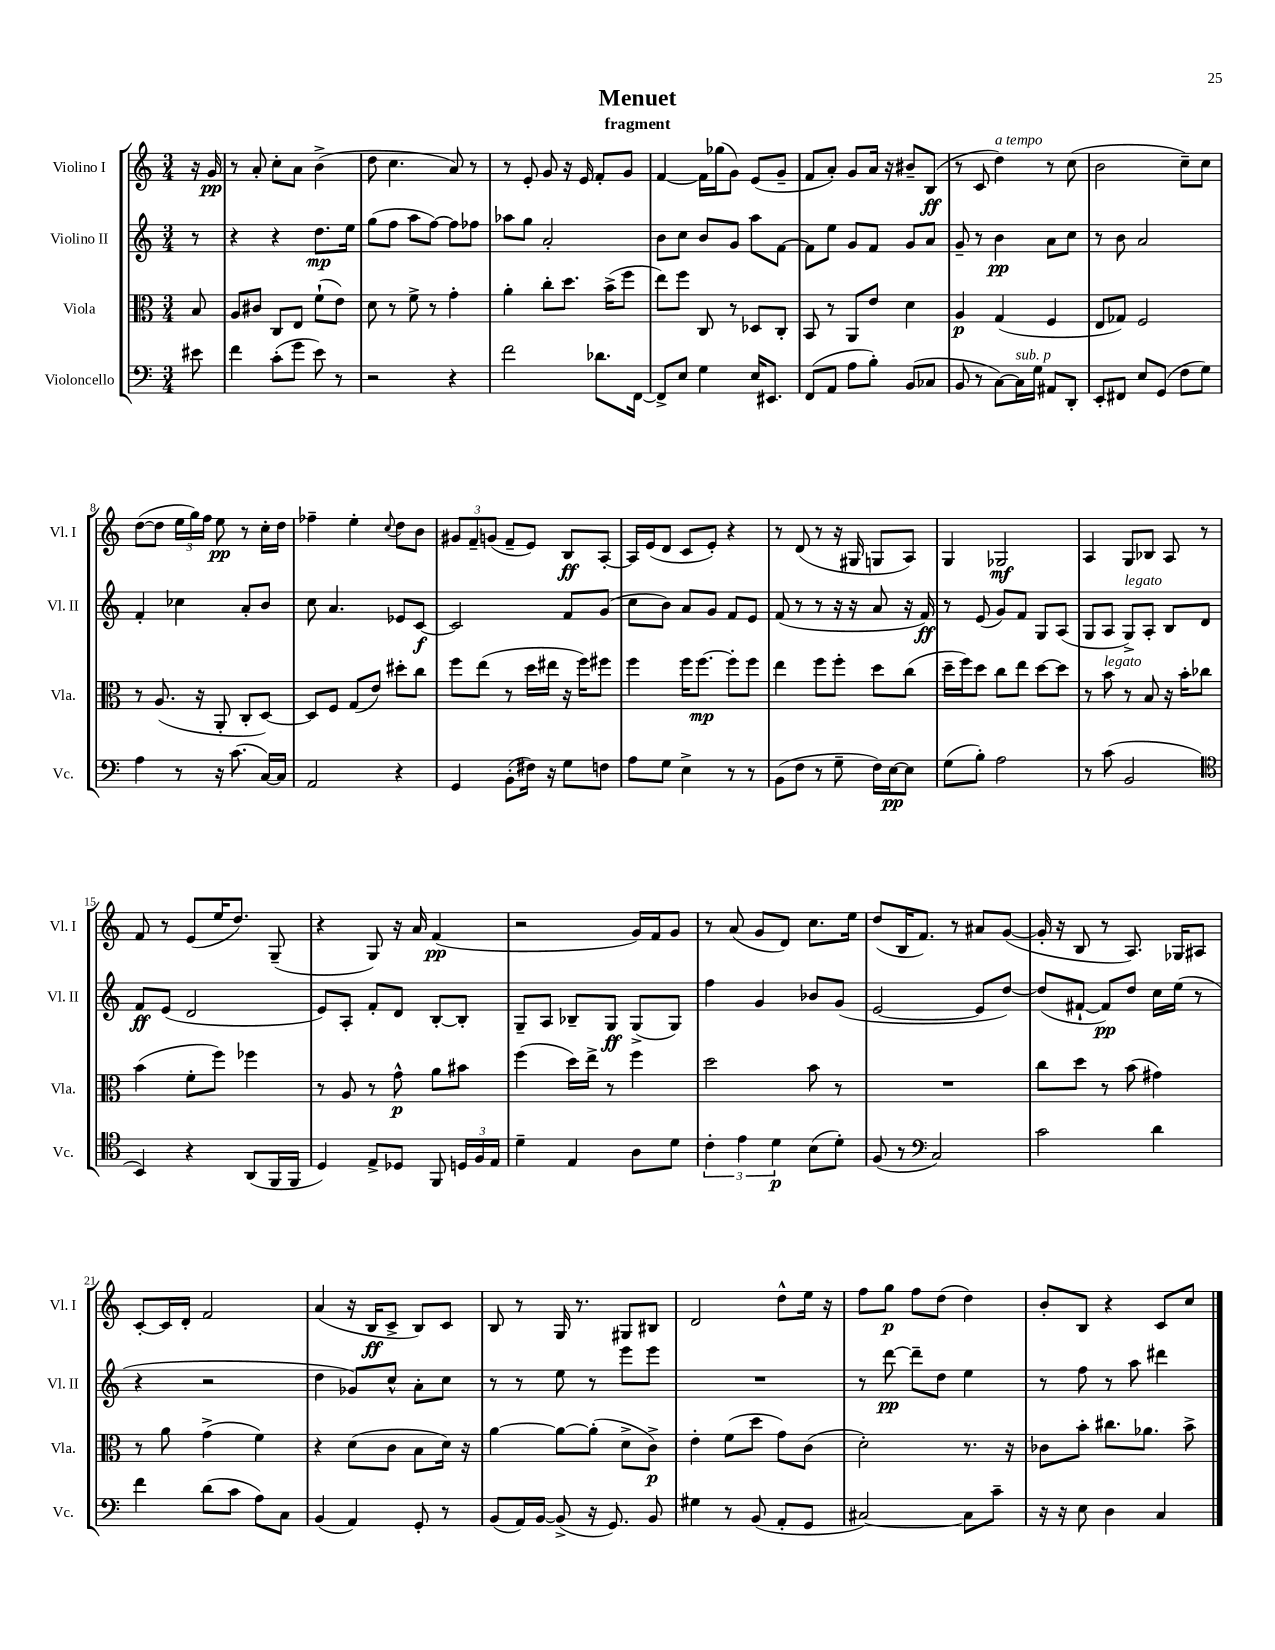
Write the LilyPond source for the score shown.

\header { title = "Menuet" subtitle = "fragment" }
<<
\new StaffGroup <<
\new Staff = "s0" \with { instrumentName = "Violino I" shortInstrumentName = "Vl. I" } {
    \clef treble \key c \major \numericTimeSignature \time 3/4 \partial 8
    \autoBeamOff r16 g'16\pp |
    r8 a'8-. c''8[-. a'8] b'4->( |
    d''8 c''4. a'8) r8 |
    r8 e'8-. g'8 r16 e'16 f'8[-. g'8] |
    f'4~ f'16[ ges''16( g'8]) e'8[( g'8]-- |
    f'8[ a'8]-.) g'8[ a'16] r16 bis'8[-- b8]\ff( |
    r8 c'8 d''4^\markup { \italic "a tempo" }) r8 c''8( |
    b'2 c''8[--) c''8] |
    d''8[~( d''8] \tuplet 3/2 { e''16[ g''16) f''16] } e''8\pp r8 c''16[-. d''16] |
    fes''4-- e''4-. \appoggiatura { c''8 } d''8[ b'8] |
    \tuplet 3/2 { gis'8[ f'8-- g'8]( } f'8[-- e'8]) b8[\ff a8]~-. |
    a16[ e'16( d'8] c'8[ e'8]-.) r4 |
    r8 d'8( r8 r16 gis16 g8[ a8]) |
    g4 ges2\mf |
    a4 g8[ bes8] a8 r8 |
    f'8 r8 e'8[( e''16 d''8.]) g8--( |
    r4 g8) r16 a'16 f'4\pp( |
    r2 g'16[) f'16 g'8] |
    r8 a'8( g'8[ d'8]) c''8.[ e''16] |
    d''8[( b16 f'8.]) r8 ais'8[ g'8]~( |
    g'16-. r16 b8 r8 a8.) ges16[ ais8] |
    c'8[~-. c'16 d'16]-. f'2 |
    a'4( r16 b16[\ff c'8]-> b8[) c'8] |
    b8 r8 g16 r8. gis8[ bis8] |
    d'2 d''8[-^ e''16] r16 |
    f''8[ g''8]\p f''8[ d''8]( d''4) |
    b'8[-. b8] r4 c'8[ c''8] \bar "|." |
}
\new Staff = "s1" \with { instrumentName = "Violino II" shortInstrumentName = "Vl. II" } {
    \clef treble \key c \major \numericTimeSignature \time 3/4 \partial 8
    \autoBeamOff r8 |
    r4 r4 d''8.[\mp e''16] |
    g''8[( f''8] a''8[ f''8]~) f''8[ fes''8] |
    aes''8[ g''8] a'2-. |
    b'8[ c''8] b'8[ g'8] a''8[ f'8]~ |
    f'8[ e''8] g'8[ f'8] g'8[ a'8] |
    g'8-- r8 b'4\pp a'8[ c''8] |
    r8 b'8 a'2 |
    f'4-. ces''4 a'8[-. b'8] |
    c''8 a'4. ees'8[ c'8]~\f |
    c'2 f'8[ g'8]( |
    c''8[ b'8]) a'8[ g'8] f'8[ e'8] |
    f'8( r8 r8 r16 r16 a'8 r16 f'16\ff) |
    r8 e'8( g'8[) f'8] g8[ a8]( |
    g8[ a8] g8[->^\markup { \italic "legato" }) a8]-. b8[ d'8] |
    f'8[\ff e'8]( d'2 |
    e'8[) a8]-. f'8[-. d'8] b8[~-. b8]-. |
    g8[-- a8] bes8[-- g8]\ff g8[->( g8]) |
    f''4 g'4 bes'8[ g'8]( |
    e'2~ e'8[ d''8]~) |
    d''8[( fis'8]~-! fis'8[\pp) d''8] c''16[ e''16]( r8 |
    r4 r2 |
    d''4 ges'8[) c''8]-^ a'8[-. c''8] |
    r8 r8 e''8 r8 e'''8[ e'''8] |
    R2. |
    r8 d'''8~\pp d'''8[-- d''8] e''4 |
    r8 f''8 r8 a''8 dis'''4 \bar "|." |
}
\new Staff = "s2" \with { instrumentName = "Viola" shortInstrumentName = "Vla." } {
    \clef alto \key c \major \numericTimeSignature \time 3/4 \partial 8
    \autoBeamOff b8 |
    a8[ cis'8] c8[ e8] f'8[-!( e'8]) |
    d'8 r8 f'8-> r8 g'4-. |
    a'4-. c''8[-. d''8.] b'16[->( f''8] |
    e''8[) f''8] c8 r8 des8[ c8]-. |
    b,8 r8 a,8[ e'8] d'4 |
    a4\p g4( f4 |
    e8[ ges8]) f2 |
    r8 a8.( r16 a,8-. c8[-. d8]~) |
    d8[ f8] g8[( e'8]) dis''8[-. c''8] |
    f''8[ e''8]( r8 d''16[ eis''16] r16 f''16[) fis''8] |
    f''4 f''16[ f''8.]~\mp f''8[-. f''8] |
    e''4 f''8[ f''8]-. d''8[ c''8]( |
    d''16[-- f''16) d''8] c''8[ e''8] d''8[~ d''8] |
    r8 b'8^\markup { \italic "legato" } r8 b8 r16 b'16[-. ces''8] |
    b'4( f'8[-. f''8]) fes''4 |
    r8 a8 r8 g'8-^\p a'8[ bis'8] |
    f''4( d''16[) e''16]-> r8 f''4 |
    d''2 b'8 r8 |
    R2. |
    c''8[ d''8] r8 b'8( gis'4) |
    r8 a'8 g'4->( f'4) |
    r4 d'8[( c'8] b8[ d'16]) r16 |
    a'4~ a'8[~ a'8]-.( d'8[-> c'8]->\p) |
    e'4-. f'8[( d''8] g'8[) c'8]( |
    d'2-.) r8. r16 |
    ces'8[ b'8]-. cis''8.[ aes'8.] b'8-> \bar "|." |
}
\new Staff = "s3" \with { instrumentName = "Violoncello" shortInstrumentName = "Vc." } {
    \clef bass \key c \major \numericTimeSignature \time 3/4 \partial 8
    \autoBeamOff eis'8 |
    f'4 c'8[-.( g'8] e'8) r8 |
    r2 r4 |
    f'2 des'8.[ f,16]~ |
    f,8[-> e8] g4 e16[ eis,8.] |
    f,8[( a,8] a8[ b8]-.) b,8[( ces8] |
    b,8 r8 c8[~) c16^\markup { \italic "sub. p" } g16] ais,8[ d,8]-. |
    e,8[-. fis,8] e8[ g,8]( f8[ g8]) |
    a4 r8 r16 c'8.( c16[~) c16] |
    a,2 r4 |
    g,4 b,8[-.( fis16]) r16 g8[ f8] |
    a8[ g8] e4-> r8 r8 |
    b,8[( f8] r8 g8-- f16[) e16~\pp e8] |
    g8[( b8]-.) a2 |
    r8 c'8( b,2 |
    \clef tenor b,4) r4 a,8[( f,16 f,16] |
    d4) e8[-> des8] f,8 \tuplet 3/2 { d16[ f16 e16] } |
    d'4-- e4 a8[ d'8] |
    \tuplet 3/2 { c'4-. e'4 d'4\p } b8[( d'8]-.) |
    f8( r8 \clef bass c2) |
    c'2 d'4 |
    f'4 d'8[( c'8] a8[) c8] |
    b,4( a,4) g,8-. r8 |
    b,8[( a,16) b,16]~ b,8->( r16 g,8.) b,8 |
    gis4 r8 b,8( a,8[-. g,8] |
    cis2~) cis8[ c'8]-- |
    r16 r16 e8 d4 c4 \bar "|." |
}
>>
>>
